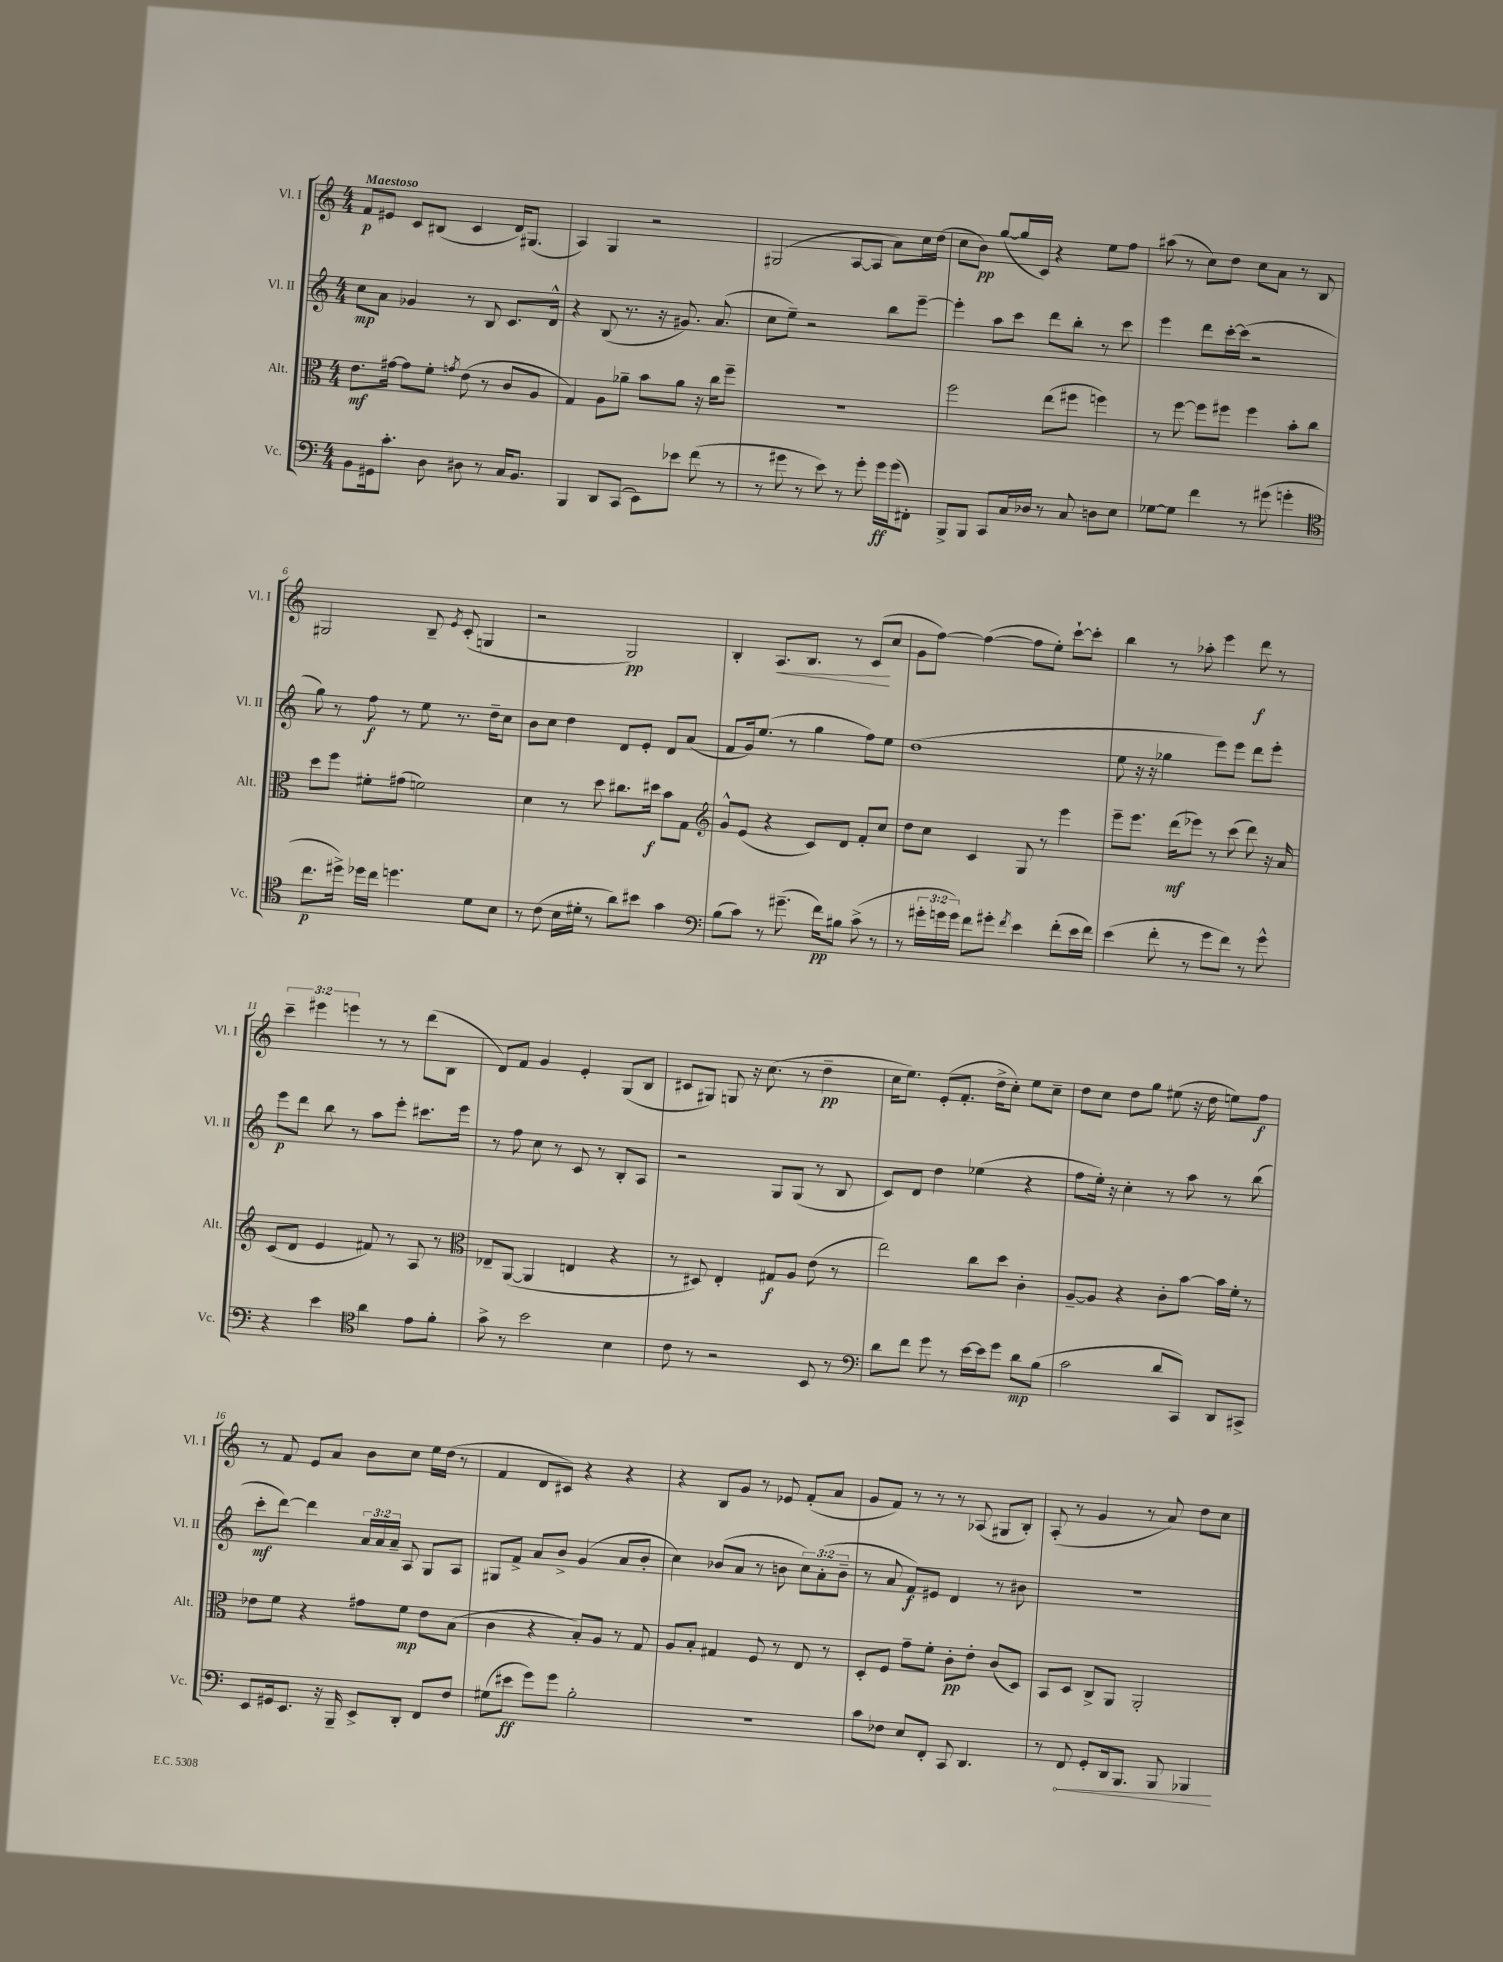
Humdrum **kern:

**kern	**dynam	**kern	**dynam	**kern	**dynam	**kern	**dynam
*part4	*part4	*part3	*part3	*part2	*part2	*part1	*part1
*staff4	*staff4	*staff3	*staff3	*staff2	*staff2	*staff1	*staff1
*I"Vc.	*	*I"Alt.	*	*I"Vl. II	*	*I"Vl. I	*
*I'Vc.	*	*I'Alt.	*	*I'Vl. II	*	*I'Vl. I	*
*clefF4	*	*clefC3	*	*clefG2	*	*clefG2	*
*k[]	*	*k[]	*	*k[]	*	*k[]	*
*M4/4	*	*M4/4	*	*M4/4	*	*M4/4	*
=1	=1	=1	=1	=1	=1	=1	=1
!	!	!	!	!	!	!LO:TX:a:B:t=Maestoso	!
8BB\L	.	8.e\L	mf	8cc\L	mp	8f/L	p
16GG#X\k	.	.	.	8a\J	.	8e#X/J	.
8.c'\J	.	[16g#X\Jk	.	.	.	.	.
.	.	8g#\L]	.	4g-X/	.	8c/L	.
8D\	.	8f'\J	.	.	.	(8B#X/J	.
.	.	8qgn/	.	.	.	.	.
8D#X\	.	(8e\	.	8r	.	4c/	.
8r	.	8r	.	8B/	.	.	.
16C/KL	.	8c/L	.	8.c/L	.	16d/KL)	.
8.BB/J	.	.	.	.	.	(8.G#X/J	.
.	.	8A/J	.	.	.	.	.
.	.	.	.	16d^^/Jk	.	.	.
=2	=2	=2	=2	=2	=2	=2	=2
4BBB/	.	4G/)	.	4r	.	4A/)	.
8DD/L	.	8A\L	.	(8B/	.	4G/	.
(8CC/J	.	8a-X~\J	.	8.r	.	.	.
8EE\L)	.	8b\L	.	.	.	2r	.
.	.	.	.	16r	.	.	.
8e-X\J	.	8a-\J	.	8.g#X/)	.	.	.
(8f\	.	16r	.	.	.	.	.
.	.	16cc\KL	.	(8.a/	.	.	.
8r	.	8ff~\J	.	.	.	.	.
=3	=3	=3	=3	=3	=3	=3	=3
8r	.	1r	.	8cc\L	.	(2G#X/	.
8g#X\	.	.	.	8ee~\J)	.	.	.
8r	.	.	.	2r	.	.	.
8e\)	.	.	.	.	.	.	.
8r	.	.	.	.	.	[8A/L	.
8g#'\	.	.	.	.	.	8A/J]	.
16g#\LL	ff	.	.	8bb\L	.	8a\L)	.
(16g#\J	.	.	.	.	.	.	.
8FF#X'\J)	.	.	.	[8eee~\J	.	16cc\L	.
.	.	.	.	.	.	(16dd\JJ	.
=4	=4	=4	=4	=4	=4	=4	=4
8BBB^/L	.	2ff\	.	4eee'\]	.	8cc\L	.
8BBB/J	.	.	.	.	.	8b\J)	pp
8CC/L	.	.	.	8aa\L	.	([8gg/L	.
16C/L	.	.	.	8ccc\J	.	16gg/L]	.
16D-X/JJ	.	.	.	.	.	16c/JJ)	.
8r	.	(8ee\L	.	8ddd\L	.	4r	.
8C/	.	8ff#X\J	.	8bb'\J	.	.	.
8Dn\L	.	4ffn\)	.	8r	.	8ee\L	.
8E\J	.	.	.	8ccc\	.	8ff\J	.
=5	=5	=5	=5	=5	=5	=5	=5
[8G-X\L	.	8r	.	4eee\	.	(8aa#X\	.
8G-\J]	.	[8ff\	.	.	.	8r	.
4f\	.	8ff\L]	.	8ddd\L	.	8cc\L)	.
.	.	8ff#X\J	.	[16ccc'\L	.	8dd\J	.
.	.	.	.	(16ccc\JJ]	.	.	.
8r	.	4ff#\	.	2r	.	8cc\L	.
(8g#X\	.	.	.	.	.	8a\J	.
4gn'\	.	8b'\L	.	.	.	8r	.
.	.	8cc\J	.	.	.	8B/	.
!!LO:LB:g=z
=6	=6	=6	=6	=6	=6	=6	=6
*clefC4	*	*	*	*	*	*	*
8.cc\L	p	8dd\L	.	8gg\)	.	2G#X/	.
.	.	8ff\J	.	8r	.	.	.
16dd#X^\Jk)	.	.	.	.	.	.	.
16dd-X\LL	.	8f#X'\L	.	8ff\	f	.	.
16cc\JJ	.	.	.	.	.	.	.
4.ddn\	.	(8g#X\J	.	8r	.	.	.
.	.	2fn\)	.	8ee\	.	8B~/	.
.	.	.	.	.	.	8qe/	.
.	.	.	.	8.r	.	(8c'/	.
8d\L	.	.	.	.	.	4Gn/	.
.	.	.	.	16dd~\KL	.	.	.
8B\J	.	.	.	8cc\J	.	.	.
=7	=7	=7	=7	=7	=7	=7	=7
8r	.	4d\	.	8b\L	.	2r	.
(8c\	.	.	.	8cc\J	.	.	.
16B\LL	.	8r	.	4dd\	.	.	.
16d#X'\JJ	.	.	.	.	.	.	.
8r	.	8dd\	.	.	.	.	.
8a\L)	.	8.cc#X\L	.	8d/L	.	2G/)	pp
8b#X\J	.	.	.	8e'/J	.	.	.
.	.	16dd#X\Jk	f	.	.	.	.
4g\	.	8b\L	.	8d/L	.	.	.
.	.	8G\J	.	(8a/J	.	.	.
=8	=8	=8	=8	=8	=8	=8	=8
*clefF4	*	*clefG2	*	*	*	*	*
(8B\L	.	8g^^/L	.	8f/L	.	4B'/	.
8c\J)	.	(8e/J	.	16g/k)	.	.	.
.	.	.	.	(8.ee/J	.	.	.
!	!	!	!	!	!	!	!LO:HP:b
8r	.	4r	.	.	.	8.A/L	<
(8.g#X~\	.	.	.	8r	.	.	.
.	.	.	.	.	.	8.B/J	.
.	.	8c/L)	.	4gg\	.	.	.
16f\KL)	pp	.	.	.	.	.	.
8B#X\J	.	8d/J	.	.	.	8r	.
(8c^\	.	8f'/L	.	8ff\L)	.	(8c/L	.
8r	.	8cc/J	.	8ee\J	.	8cc/J	[
=9	=9	=9	=9	=9	=9	=9	=9
8r	.	8dd\L	.	(1dd	.	8g\L	.
24g#X'\LL	.	8cc\J	.	.	.	[8ff\J)	.
24gn\	.	.	.	.	.	.	.
24g\JJ)	.	.	.	.	.	.	.
8f\L	.	4c/	.	.	.	(4ff\_	.
8g#X'\J	.	.	.	.	.	.	.
8qf/	.	.	.	.	.	.	.
4e\	.	8G/	.	.	.	8ff\L]	.
.	.	8r	.	.	.	8ee'\J)	.
(8f'\L	.	4eee\	.	.	.	[8ccc`\L	.
16e\L	.	.	.	.	.	8ccc'\J]	.
16f\JJ)	.	.	.	.	.	.	.
=10	=10	=10	=10	=10	=10	=10	=10
(4e\	.	8eee~\L	.	8ee\	.	4bb\	.
.	.	8.eee\J	.	16r	.	.	.
.	.	.	.	16r	.	.	.
8f'\	.	.	.	4gg-X\	.	8r	.
.	.	(16ddd\KL	mf	.	.	.	.
8r	.	8eee-X\J)	.	.	.	8aa-X'\	.
8g\L	.	8r	.	8eee\L)	.	4eee\	.
8f\J)	.	(8ccc\	.	8eee\J	.	.	.
8r	.	8ddd\)	.	8ddd\L	.	8ddd\	f
8g^^\	.	16r	.	8eee'\J	.	8r	.
.	.	16a/	.	.	.	.	.
!!LO:LB:g=z
=11	=11	=11	=11	=11	=11	=11	=11
4r	.	(8c/L	.	8eee\L	p	6ccc~\	.
.	.	8d/J	.	8ddd\J	.	.	.
.	.	.	.	.	.	6eee#X\	.
4e\	.	4e/	.	8bb\	.	.	.
.	.	.	.	.	.	6eeen\	.
.	.	.	.	8r	.	.	.
*clefC4	*	*	*	*	*	*	*
4a\	.	8f#X/)	.	8aa\L	.	8r	.
.	.	8r	.	8eee'\J	.	8r	.
8e\L	.	8A/	.	8.ccc#X\L	.	(8ddd\L	.
8f'\J	.	8r	.	.	.	8B\J	.
.	.	.	.	16eee\Jk	.	.	.
=12	=12	=12	=12	=12	=12	=12	=12
*	*	*clefC3	*	*	*	*	*
8g^\	.	8E-X~/L	.	8r	.	8d/L)	.
8r	.	([8AA/J	.	8ff\	.	8f/J	.
2b\	.	4AA/]	.	8cc\	.	4g/	.
.	.	.	.	8r	.	.	.
.	.	4En/	.	8c/	.	4e'/	.
.	.	.	.	8r	.	.	.
4B\	.	4r	.	8B'/L	.	(8G/L	.
.	.	.	.	8A/J	.	8B/J	.
=13	=13	=13	=13	=13	=13	=13	=13
8c\	.	8r	.	2r	.	8c#X/L	.
8r	.	8D#X/)	.	.	.	8G#X/J)	.
2r	.	4E'/	.	.	.	8Gn/	.
.	.	.	.	.	.	16r	.
.	.	.	.	.	.	(8.cc\	.
.	.	8G#X/L	f	8G/L	.	.	.
.	.	8A/J	.	(8G/J	.	8r	.
8BB/	.	(8e\	.	8r	.	4dd~\	pp
8r	.	8r	.	8B/	.	.	.
=14	=14	=14	=14	=14	=14	=14	=14
*clefF4	*	*	*	*	*	*	*
8d\L	.	2ee\)	.	8c/L)	.	16cc\KL	.
.	.	.	.	.	.	8.ee\J)	.
8f\J	.	.	.	8d/J	.	.	.
8g\	.	.	.	4dd\	.	(8e'/L	.
8r	.	.	.	.	.	8.f'/J	.
[16e\LL	.	8cc\L	.	(4ee-X\	.	.	.
16e\J]	.	.	.	.	.	16dd^\KL	.
8g\J	.	8dd\J	.	.	.	8cc'\J)	.
8d\L	mp	4c'\	.	4r	.	8ee\L	.
(8B\J	.	.	.	.	.	8cc~\J	.
=15	=15	=15	=15	=15	=15	=15	=15
2c\	.	[8A~/L	.	8ff\L	.	8dd\L	.
.	.	8A/J]	.	16ee'\Jk)	.	8cc\J	.
.	.	.	.	16r	.	.	.
.	.	4r	.	4cc'\	.	8dd\L	.
.	.	.	.	.	.	8gg\J	.
8d/L	.	8c'\L	.	8r	.	(8ee#X\	.
8CC/J)	.	[8b\J	.	8aa\	.	16r	.
.	.	.	.	.	.	16dd\	.
8DD/L	.	16b\LL]	.	8r	.	8een\L)	.
.	.	16f'\JJ	.	.	.	.	.
8CC#X^/J	.	8r	.	(8bb\	.	8ff\J	f
!!LO:LB:g=z
=16	=16	=16	=16	=16	=16	=16	=16
8EE/L	.	8e-X\L	.	8ccc'\L	mf	8r	.
16GG#X/k	.	8f\J	.	[8ddd\J)	.	8f/	.
8.EE/J	.	.	.	.	.	.	.
.	.	4r	.	4ddd\]	.	8e/L	.
16r	.	.	.	.	.	8a/J	.
16BBB~/	.	.	.	.	.	.	.
8EE^/L	.	8g#X\L	.	24a/LL	.	8b\L	.
.	.	.	.	24a/	.	.	.
.	.	.	.	24a~/JJ	.	.	.
8DD'/J	.	8f\J	mp	8A/	.	8cc\J	.
8FF/L	.	8e-\L	.	8G/L	.	16ee\LL	.
.	.	.	.	.	.	(16dd\JJ	.
8F/J	.	(8B\J	.	8A/J	.	8r	.
=17	=17	=17	=17	=17	=17	=17	=17
(8G#X\L	.	4c\	.	8G#X/L	.	4f/	.
8e#X\J	ff	.	.	8f^/J	.	.	.
8g\L)	.	4r	.	8a/L	.	8d/L	.
8g\J	.	.	.	8b^/J	.	8c#X/J)	.
2B'\	.	8B'/L)	.	(4g/	.	4r	.
.	.	8A/J	.	.	.	.	.
.	.	8r	.	8a/L	.	4r	.
.	.	8G/	.	8b'/J	.	.	.
=18	=18	=18	=18	=18	=18	=18	=18
1r	.	8A/L	.	4cc\)	.	4r	.
.	.	8B'/J	.	.	.	.	.
.	.	4G#X/	.	(8b-X/L	.	8B/L	.
.	.	.	.	8a/J	.	8g/J	.
.	.	8F/	.	8r	.	8r	.
.	.	8r	.	8bn\	.	8e-X/	.
.	.	8E/	.	12cc\L)	.	(8f'/L	.
.	.	.	.	(12a'\	.	.	.
.	.	8r	.	.	.	8a/J	.
.	.	.	.	12b~\J	.	.	.
=19	=19	=19	=19	=19	=19	=19	=19
8c\L	.	8D'/L	.	8r	.	8g/L	.
8F-X\J	.	8F/J	.	8a/	.	8f/J)	.
8E/L	.	8g~\L	.	8f/L)	f	8r	.
8FF'/J	.	8f'\J	.	8e#X/J	.	8r	.
8CC/	.	8c'\L	pp	4d/	.	8r	.
4.DD/	.	8e'\J	.	.	.	(8A-X/	.
.	.	(8c/L	.	8r	.	8G#X/L	.
.	.	8D/J)	.	8b#X\	.	8B'/J)	.
=20	=20	=20	=20	=20	=20	=20	=20
8r	.	8BB/L	.	1r	.	(8A'/	.
!	!LO:HP:b	!	!	!	!	!	!
8FF/	<	8D/J	.	.	.	8r	.
8GG'/L	.	8C^/L	.	.	.	4g/	.
16DD/k	.	8AA/J	.	.	.	.	.
8.BBB/J	.	.	.	.	.	.	.
.	.	2AA'/	.	.	.	8r	.
8BBB/	.	.	.	.	.	8a/)	.
4BBB-X/	.	.	.	.	.	8dd\L	.
.	.	.	.	.	.	8cc\J	.
.	[	.	.	.	.	.	.
==	==	==	==	==	==	==	==
*-	*-	*-	*-	*-	*-	*-	*-
